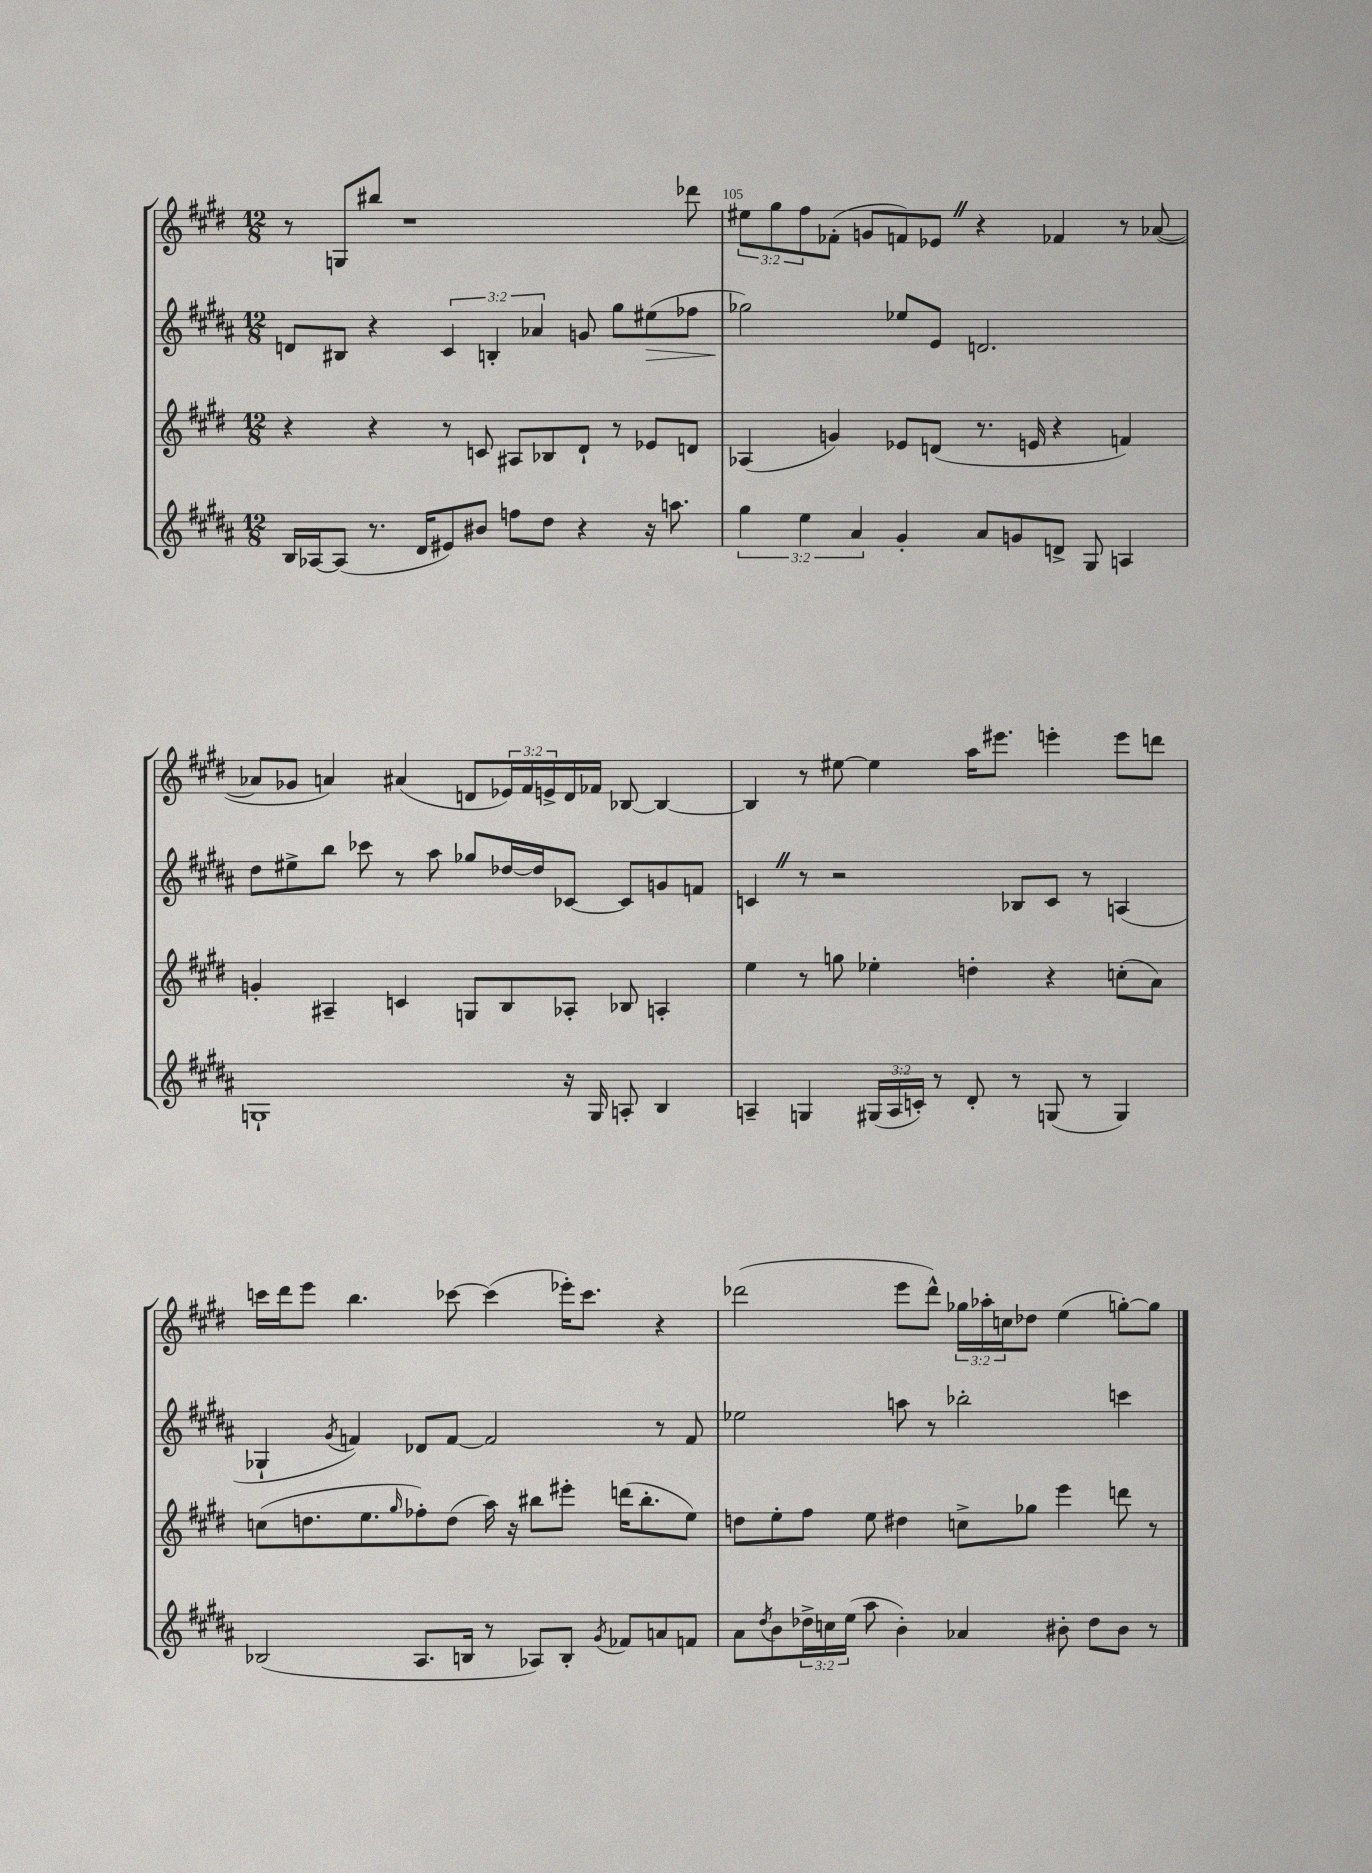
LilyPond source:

<<
\new StaffGroup <<
\new Staff = "s0" {
    \clef treble \key e \major \numericTimeSignature \time 12/8 \override Staff.TupletNumber.text = #tuplet-number::calc-fraction-text
    r8 g8 bis''8 r1 des'''8 |
    \tuplet 3/2 { eis''8 gis''8 fis''8 } fes'8-.( g'8 f'8) ees'8 \once \override BreathingSign.text = \markup { \musicglyph "scripts.caesura.straight" } \breathe r4 fes'4 r8 aes'8~( |
    aes'8 ges'8 a'4) ais'4( d'8 \tuplet 3/2 { ees'16) fis'16 e'16-> } d'16 fes'16 bes8~ bes4~ |
    bes4 r8 eis''8~ eis''4 a''16 eis'''8. e'''4-. e'''8 d'''8 |
    c'''16 dis'''16 e'''8 b''4. ces'''8~ ces'''4( ees'''16-.) ces'''8. r4 |
    des'''2( e'''8 des'''8-^) \tuplet 3/2 { ges''16 aes''16-. c''16 } des''8 e''4( g''8~-.) g''8 \bar "|." |
}
\new Staff = "s1" {
    \clef treble \key b \major \numericTimeSignature \time 12/8 \override Staff.TupletNumber.text = #tuplet-number::calc-fraction-text
    d'8 bis8 r4 \tuplet 3/2 { cis'4 b4-. aes'4 } g'8 gis''8 eis''8\>( fes''8 |
    ges''2\!) ees''8 e'8 d'2. |
    dis''8 eis''8-> b''8 ces'''8 r8 ais''8 ges''8 des''16~ des''16 ces'8~ ces'8 g'8 f'8 |
    c'4 \once \override BreathingSign.text = \markup { \musicglyph "scripts.caesura.straight" } \breathe r8 r2 bes8 c'8 r8 a4( |
    ges4-! \acciaccatura { gis'8 } f'4) des'8 f'8~ f'2 r8 f'8 |
    ees''2 a''8 r8 bes''2-. c'''4 \bar "|." |
}
\new Staff = "s2" {
    \clef treble \key e \major \numericTimeSignature \time 12/8
    r4 r4 r8 c'8 ais8 bes8 dis'8-! r8 ees'8 d'8 |
    aes4( g'4) ees'8 d'8( r8. e'16 r4 f'4) |
    g'4-. ais4-- c'4 g8 b8 aes8-. bes8 a4-. |
    e''4 r8 g''8 ees''4-. d''4-. r4 c''8-.( a'8) |
    c''8( d''8. e''8. \grace { gis''16 } fes''8-.) d''8( a''16) r16 bis''8 eis'''8-. d'''16( bis''8.-. e''8) |
    d''8 e''8-. fis''8 e''8 dis''4 c''8-> ges''8 e'''4 d'''8 r8 \bar "|." |
}
\new Staff = "s3" {
    \clef treble \key b \major \numericTimeSignature \time 12/8 \override Staff.TupletNumber.text = #tuplet-number::calc-fraction-text
    b16 aes16~ aes8( r8. dis'16 eis'8) bis'8 f''8 dis''8 r4 r16 a''8. |
    \tuplet 3/2 { gis''4 e''4 ais'4 } gis'4-. ais'8 g'8 d'8-> gis8 a4 |
    g1-! r16 g16 a8-. b4 |
    a4-- g4 \tuplet 3/2 { gis16( a16 c'16-.) } r8 dis'8-. r8 g8( r8 g4) |
    bes2( ais8. b16 r8 aes8) b8-. \acciaccatura { gis'8 } fes'8 a'8 f'8 |
    ais'8 \acciaccatura { dis''8 } b'8 \tuplet 3/2 { des''16-> c''16 e''16( } ais''8 b'4-.) aes'4 bis'8-. des''8 bis'8 r8 \bar "|." |
}
>>
>>
\layout { \context { \Score currentBarNumber = #104 \override BarNumber.break-visibility = ##(#f #t #t) barNumberVisibility = #(every-nth-bar-number-visible 5) } }
